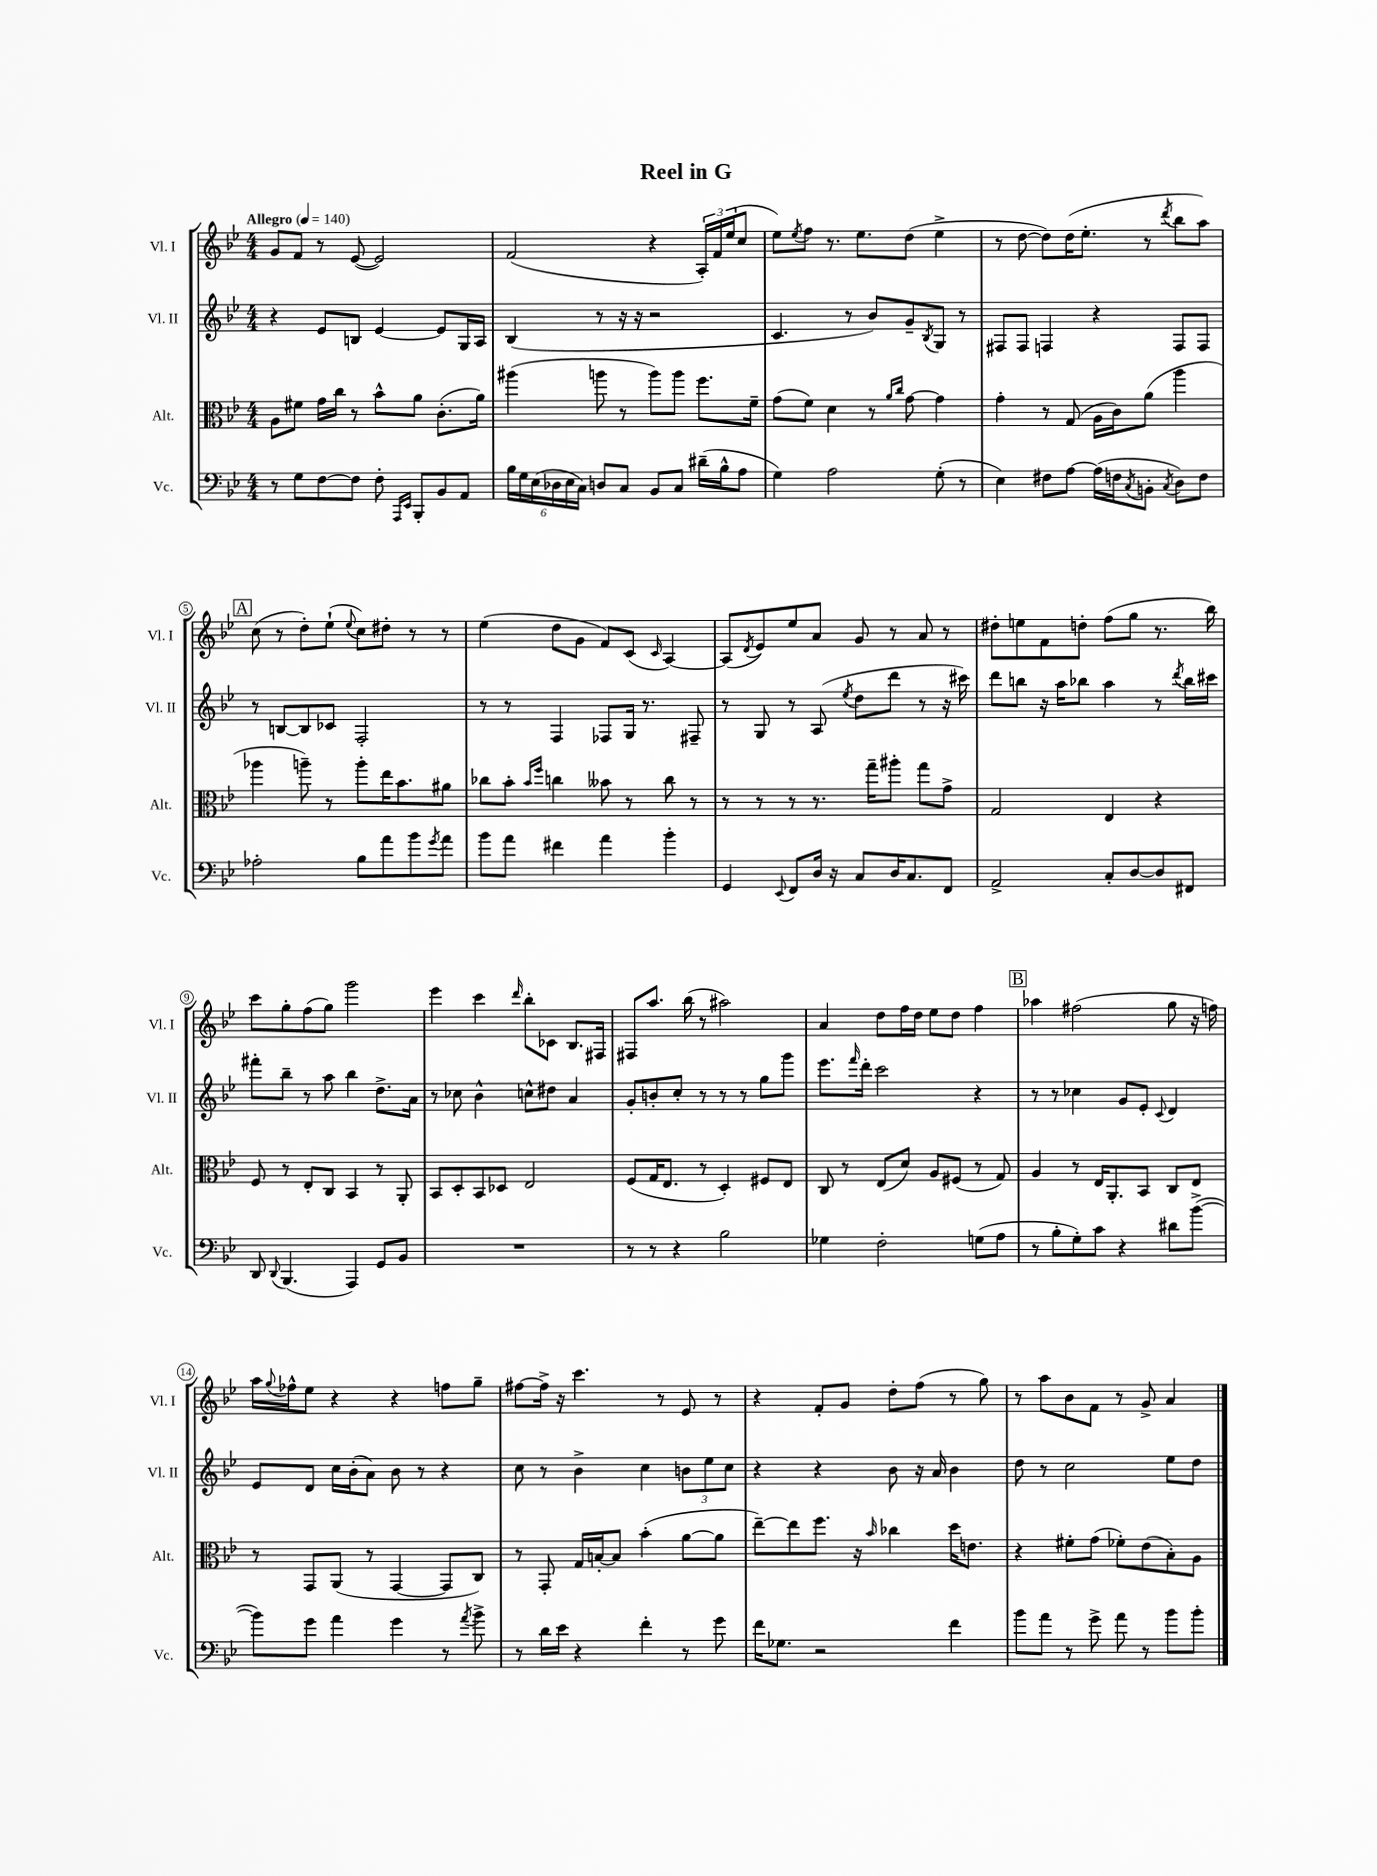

**kern	**kern	**kern	**kern
*part4	*part3	*part2	*part1
*staff4	*staff3	*staff2	*staff1
*I"Vc.	*I"Alt.	*I"Vl. II	*I"Vl. I
*I'Vc.	*I'Alt.	*I'Vl. II	*I'Vl. I
*clefF4	*clefC3	*clefG2	*clefG2
*k[b-e-]	*k[b-e-]	*k[b-e-]	*k[b-e-]
*M4/4	*M4/4	*M4/4	*M4/4
*MM140	*MM140	*MM140	*MM140
=1	=1	=1	=1
!	!	!	!LO:TX:a:B:t=Allegro
8r	8A\L	4r	8g/L
8G\L	8f#X\J	.	8f/J
[8F\	16g\LL	8e-/L	8r
.	16cc\JJ	.	.
8F\J]	8r	8Bn/J	([8e-/
8F'\	8b-^^\L	[4e-/	2e-/])
16qqAAA/LL	.	.	.
16qqEE-/JJ	.	.	.
8BBB-'/L	8a\J	.	.
8BB-/	(8.c'\L	8e-/L]	.
8AA/J	.	16G/L	.
.	16a\Jk)	16A/JJ	.
=2	=2	=2	=2
24B-\LL	(4aa#X\	(4B-/	(2f/
24G\	.	.	.
(24E-\	.	.	.
24D-X\	.	.	.
24E-\	.	.	.
24C\JJ)	.	.	.
8Dn/L	8aan\	8r	.
8C/J	8r	16r	.
.	.	16r	.
8BB-/L	8aa\L)	2r	4r
8C/J	8aa\J	.	.
(16d#X~\LL	8.ff\L	.	24A'/LL)
.	.	.	24f/
16B-^^\J	.	.	.
.	.	.	(24ee-/J
8A\J	.	.	8cc/J
.	16f~\Jk	.	.
=3	=3	=3	=3
4G\)	(8g\L	4.c/	8ee-\L)
.	.	.	8qee-/
.	8f\J)	.	8ff\J
2A\	4d\	.	8.r
.	.	8r	.
.	.	.	8.ee-\L
.	8r	8b-/L)	.
.	16qqa/LL	.	.
.	16qqcc/JJ	.	.
.	[8g\	8g~/	(8dd\J
.	.	8qB-/	.
(8G'\	4g\]	8G/J	4ee-^\
8r	.	8r	.
=4	=4	=4	=4
4E-\)	4g'\	8F#X/L	8r
.	.	8F#/J	[8dd\
8F#X\L	8r	4Fn/	8dd\L])
[8A\J	(8G/	.	(16dd\K
.	.	.	8.ee-'\J
(16A\LL]	16A\LL	4r	.
16Fn\J	16c\J)	.	.
8qC/	.	.	.
8BBn'\J	(8a\J	.	8r
8qC/	.	.	8qddd/
8D\L)	4aa\	8F/L	8bb-\L
8F\J	.	8F/J	8aa\J)
!!LO:LB:g=z
!!LO:REH:place=s1:t=A
=5	=5	=5	=5
2A-X'\	4aa-X\	8r	(8cc\
.	.	[8Bn/L	8r
.	8aan~\)	8B/]	8dd'\L)
.	8r	8c-X/J	(8ee-`\J
.	.	.	8qqee-/
8B-\L	8aa'\L	2F'/	8cc\L)
8a\	16ee-\K	.	8dd#X'\J
.	8.b-\	.	.
8b-\	.	.	8r
8qg/	.	.	.
8a\J	8a#X\J	.	8r
=6	=6	=6	=6
8b-\L	8cc-X\L	8r	(4ee-\
8a\J	8b-'\J	8r	.
.	16qqb-/LL	.	.
.	16qqff/JJ	.	.
4f#X\	4ccn\	4F/	8dd\L
.	.	.	8g\J
4a\	8b--X\	8F-X/L	8f/L)
.	8r	16G/Jk	(8c/J
.	.	8.r	.
.	.	.	16qqc/
4b-'\	8cc\	.	[4A/)
.	8r	8F#X~/	.
=7	=7	=7	=7
4GG/	8r	8r	(8A/L]
.	.	.	8qd/
.	8r	8G/	8e-/)
8qqEE-/	.	.	.
8FF/L	8r	8r	8ee-/
16D/Jk	8.r	(8A/	8a/J
16r	.	.	.
.	.	8qee-/	.
8C/L	.	8dd\L	8g/
.	16gg~\KL	.	.
16D/K	8aa#X'\J	8ddd\J	8r
8.C/	.	.	.
.	8gg\L	8r	8a/
8FF/J	8g^\J	16r	8r
.	.	16ccc#X\)	.
=8	=8	=8	=8
2AA^/	2G/	8ddd\L	8dd#X'\L
.	.	8bbn\J	8een\
.	.	16r	8f\
.	.	16aa\KL	.
.	.	8bb-X\J	8ddn'\J
8C'/L	4E-/	4aa\	(8ff\L
[8D/	.	.	8gg\J
8D/]	4r	8r	8.r
.	.	8qddd/	.
8FF#X/J	.	16bb-\LL	.
.	.	16ccc#X\JJ	16bb-\)
!!LO:LB:g=z
=9	=9	=9	=9
8DD/	8F/	8fff#X'\L	8ccc\L
8qqDD/	.	.	.
(4.BBB-/	8r	8bb-~\J	8gg'\
.	8E-'/L	8r	(8ff\
.	8C/J	8aa\	8gg\J)
4AAA/)	4BB-/	4bb-\	2ggg\
8GG/L	8r	8.dd^\L	.
8BB-/J	8AA'/	.	.
.	.	16a\Jk	.
=10	=10	=10	=10
1r	8BB-/L	8r	4eee-\
.	8D'/	8cc-X\	.
.	8BB-/	4b-^^\	4ccc\
.	8D-X/J	.	.
.	.	.	16qqddd/
.	2E-/	8ccn^^\L	8bb-'\L
.	.	8dd#X\J	8c-X\J
.	.	4a/	8.B-/L
.	.	.	16F#X/Jk
=11	=11	=11	=11
8r	(8F/L	8g'/L	8F#X/L
8r	16G/K	8bn'/	8.aa/J
.	8.E-/J	.	.
4r	.	8cc'/J	.
.	.	.	(16bb-\
.	8r	8r	8r
2B-\	4D'/)	8r	2aa#X\)
.	.	8r	.
.	8F#X/L	8gg\L	.
.	8E-/J	8ggg\J	.
=12	=12	=12	=12
4G-X\	8C/	8.eee-\L	4a/
.	8r	.	.
.	.	16qqfff/	.
.	.	16ddd'\Jk	.
2F'\	(8E-/L	2ccc\	8dd\L
.	8d/J)	.	16ff\L
.	.	.	16dd\JJ
.	8A/L	.	8ee-\L
.	(8F#X/J	.	8dd\J
(8Gn\L	8r	4r	4ff\
8A\J	8G/)	.	.
!!LO:REH:place=s1:t=B
=13	=13	=13	=13
8r	4A/	8r	4aa-X\
8B-'\L	.	8r	.
8G'\)	8r	4cc-X\	(2ff#X\
8c\J	16E-/KL	.	.
.	8.AA'/	.	.
4r	.	8g/L	.
.	8BB-/J	8e-'/J	.
.	.	8qqc/	.
8d#X\L	8C/L	4d/	8gg\
([8b-^\J	8E-/J	.	16r
.	.	.	16ffn\)
!!LO:LB:g=z
=14	=14	=14	=14
8b-\L])	8r	8e-/L	16aa\LL
.	.	.	8qqgg/
.	.	.	16ff-X^^\J
8g\J	8GG/L	8d/J	8ee-\J
4a\	(8AA/J	16cc\LL	4r
.	.	(16b-'\J	.
.	8r	8a\J)	.
4g\	[4GG/	8b-\	4r
.	.	8r	.
8r	8GG/L]	4r	8ffn\L
8qa/	.	.	.
8b-^\	8C/J)	.	8gg~\J
=15	=15	=15	=15
8r	8r	8cc\	[8ff#X\L
16d\LL	8GG'/	8r	16ff#^\Jk]
16e-\JJ	.	.	16r
4r	16G/LL	4b-^\	4.ccc\
.	[16Bn'/J	.	.
.	8B/J]	.	.
4f'\	(4b-'\	4cc\	.
.	.	.	8r
8r	[8a\L	12bn\L	8e-/
.	.	12ee-\	.
8g\	8a\J]	.	8r
.	.	12cc\J	.
=16	=16	=16	=16
16f\KL	[8ee-~\L)	4r	4r
8.G-X\J	.	.	.
.	8ee-\]	.	.
2r	8.ff\J	4r	8f'/L
.	.	.	8g/J
.	16r	.	.
.	16qqb-/	.	.
.	4cc-X\	8b-\	8dd'\L
.	.	16r	(8ff\J
.	.	16a/	.
4f\	16dd\KL	4b-\	8r
.	8.en\J	.	.
.	.	.	8gg\)
=17	=17	=17	=17
8b-\L	4r	8dd\	8r
8a\J	.	8r	8aa\L
8r	8f#X'\L	2cc\	8b-\
8g^\	(8g\J	.	8f\J
8a\	8f-X'\L)	.	8r
8r	(8e-\	.	8g^/
8b-\L	8B-'\)	8ee-\L	4a/
8b-'\J	8A\J	8dd\J	.
==	==	==	==
*-	*-	*-	*-
